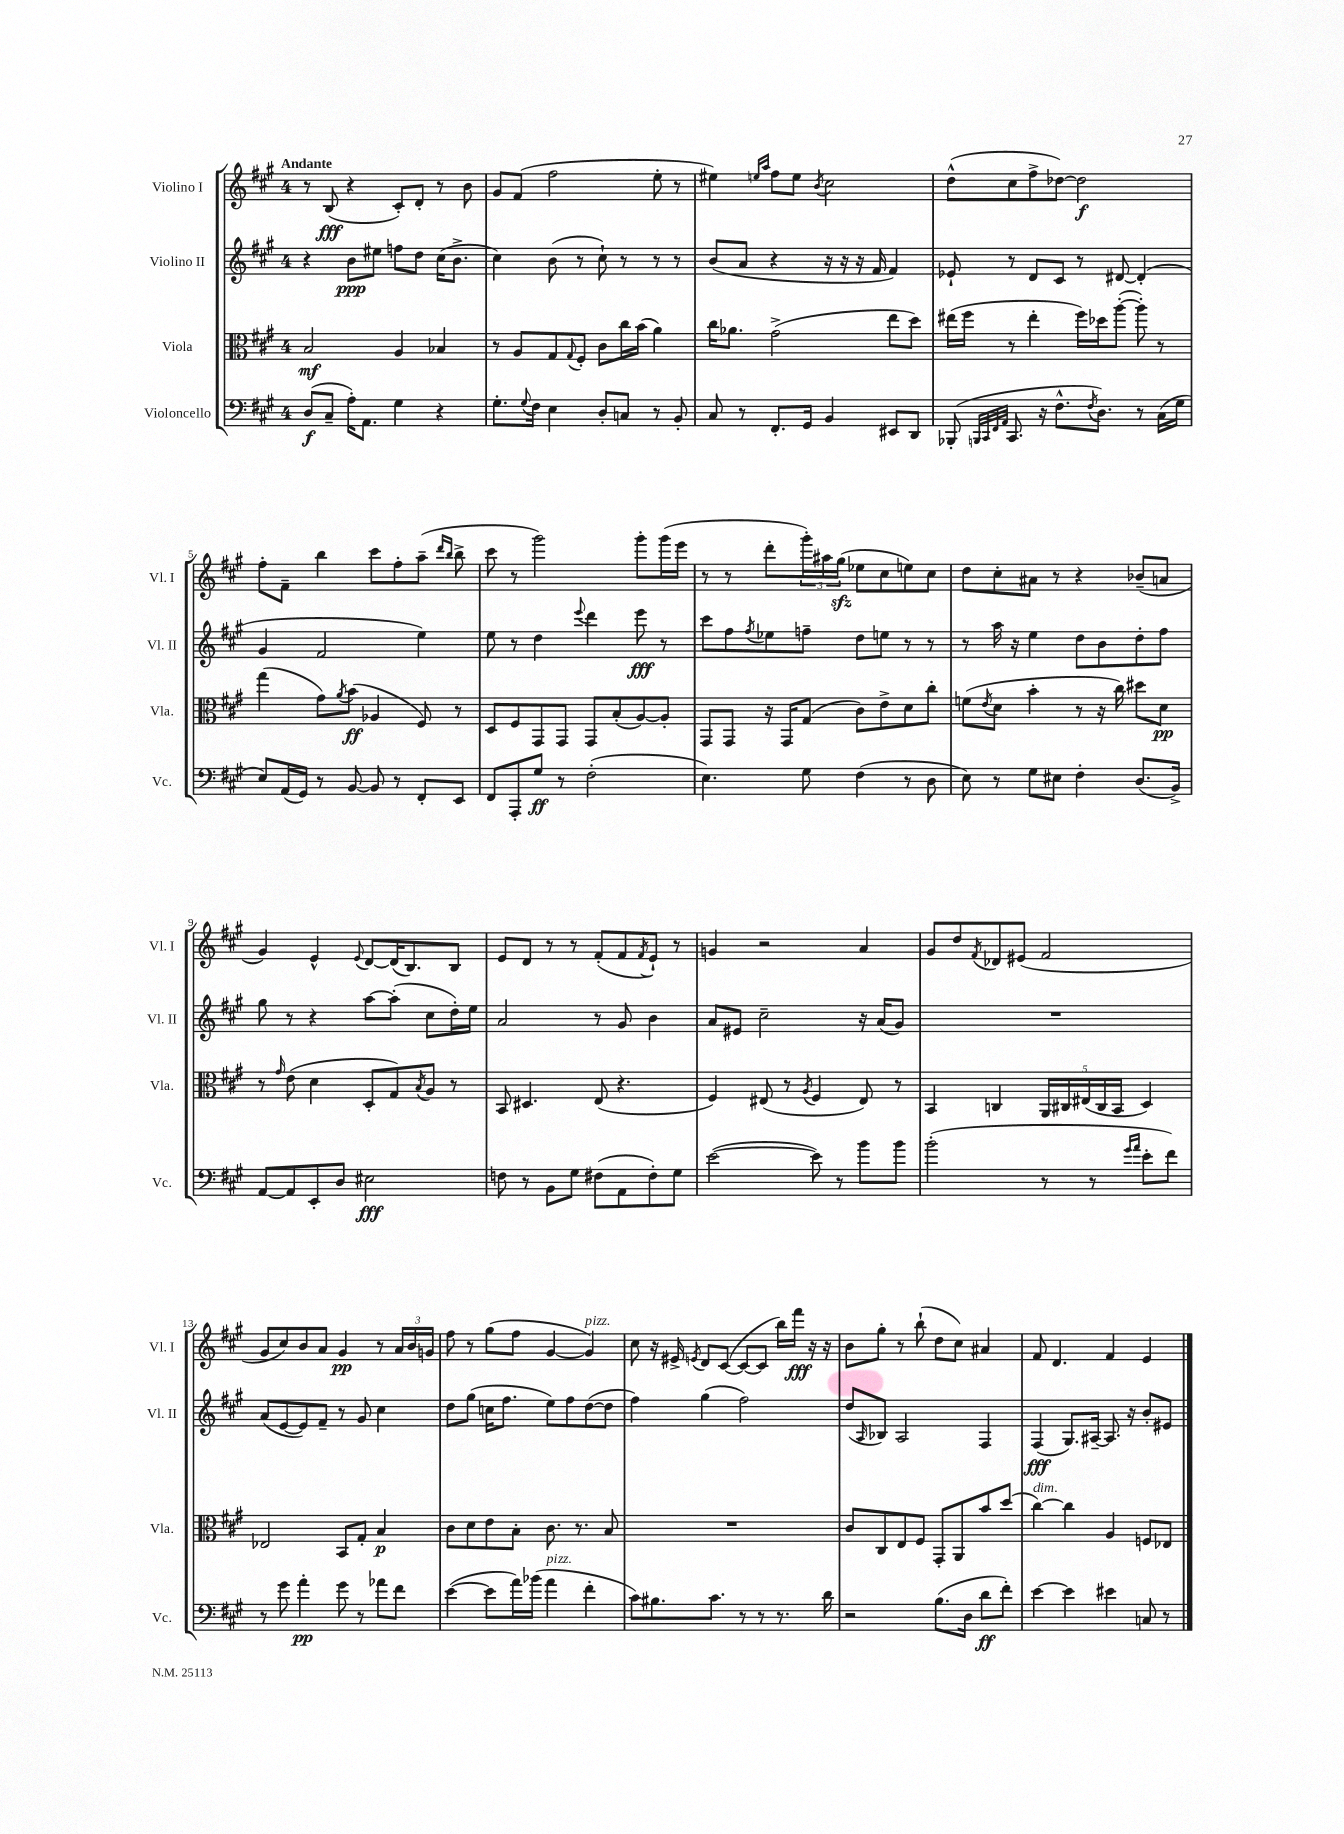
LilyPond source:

<<
\new StaffGroup <<
\new Staff = "s0" \with { instrumentName = "Violino I" shortInstrumentName = "Vl. I" } {
    \clef treble \key a \major \once \override Staff.TimeSignature.style = #'single-digit \time 4/4 \tempo "Andante"
    r8 b8\fff( r4 cis'8-.) d'8-. r8 b'8 |
    gis'8 fis'8( fis''2 e''8-. r8 |
    eis''4) \grace { e''16 a''16 } fis''8 e''8 \acciaccatura { b'8 } cis''2 |
    d''8-^( cis''8 fis''8-> des''8~) des''2\f |
    fis''8-. fis'8-- b''4 cis'''8 fis''8-. a''8--( \grace { d'''16 b''16 } b''8-> |
    cis'''8 r8 gis'''2) gis'''8-. gis'''16( e'''16 |
    r8 r8 d'''8-. \tuplet 3/2 { gis'''16-.) ais''16 gis''16\sfz( } ees''8 cis''8 e''8) cis''8 |
    d''8 cis''8-. ais'8 r8 r4 bes'8--( a'8 |
    gis'4) e'4-^ \appoggiatura { e'8 } d'8~ d'16( b8.) b8 |
    e'8 d'8 r8 r8 fis'8-.( fis'8 \acciaccatura { fis'8 } e'8-!) r8 |
    g'4 r2 a'4 |
    gis'8 d''8 \acciaccatura { fis'8 } des'8 eis'8( fis'2 |
    gis'8 cis''8) b'8 a'8 gis'4\pp r8 \tuplet 3/2 { a'16 b'16 g'16 } |
    fis''8 r8 gis''8( fis''8 gis'4~ gis'4^\markup { \italic "pizz." }) |
    cis''8 r16 eis'16-> \acciaccatura { e'8 } d'8 cis'8~( cis'8~ cis'8 b''16) fis'''16\fff r16 r16 |
    b'8 gis''8-. r8 b''8-!( d''8 cis''8) ais'4 |
    fis'8 d'4. fis'4 e'4 \bar "|." |
}
\new Staff = "s1" \with { instrumentName = "Violino II" shortInstrumentName = "Vl. II" } {
    \clef treble \key a \major \once \override Staff.TimeSignature.style = #'single-digit \time 4/4
    r4 b'8\ppp eis''8 f''8 d''8 cis''16( b'8.-> |
    cis''4) b'8( r8 cis''8-!) r8 r8 r8 |
    b'8( a'8 r4 r16 r16 r16 fis'16 fis'4) |
    ees'8-! r8 d'8 cis'8 r8 dis'8~ dis'4-.( |
    gis'4 fis'2 e''4) |
    e''8 r8 d''4 \appoggiatura { e'''8 } d'''4 e'''8\fff r8 |
    cis'''8 fis''8 \acciaccatura { fis''8 } ees''8 f''8-- d''8 e''8 r8 r8 |
    r8 a''16 r16 e''4 d''8 b'8 d''8-. fis''8 |
    gis''8 r8 r4 a''8~ a''8-.( cis''8 d''16-.) e''16 |
    a'2 r8 gis'8 b'4 |
    a'8 eis'8 cis''2-- r16 a'16( gis'8) |
    R1 |
    a'8( e'8~ e'8) fis'8-- r8 gis'8 cis''4 |
    d''8 gis''8( c''16 fis''8. e''8) fis''8 d''8~( d''8 |
    fis''4) gis''4( fis''2) |
    d''8( \grace { a16 } bes8) a2 fis4 |
    fis4\fff( gis8.) ais16~-- ais8. r16 b'8-. eis'8 \bar "|." |
}
\new Staff = "s2" \with { instrumentName = "Viola" shortInstrumentName = "Vla." } {
    \clef alto \key a \major \once \override Staff.TimeSignature.style = #'single-digit \time 4/4
    b2\mf a4 bes4 |
    r8 a8 gis8 \appoggiatura { gis8 } fis8-. cis'8 cis''16 b'16( a'4) |
    cis''16 aes'8. gis'2->( e''8 d''8) |
    eis''16( fis''16 r8 eis''4-. fis''16) des''16 a''8~-.( a''8-.) r8 |
    gis''4( gis'8) \acciaccatura { a'8 } b'8\ff( aes4 fis8) r8 |
    d8 fis8 gis,8 gis,8 gis,8 b8-.( a8~) a8-. |
    gis,8 gis,8 r16 gis,16 gis8( cis'8) e'8-> d'8 cis''8-. |
    f'8( \acciaccatura { e'8 } d'8 b'4-. r8 r16 cis''16) dis''8 d'8\pp |
    r8 \grace { gis'16 } e'8( d'4 d8-. gis8) \acciaccatura { b8 } a8 r8 |
    b,8 dis4. e8( r4. |
    fis4) eis8( r8 \acciaccatura { a8 } fis4 eis8) r8 |
    b,4 c4 \tuplet 5/4 { a,16 cis16 eis16( cis16 b,16 } d4) |
    ees2 b,8 gis8-. b4\p |
    cis'8 d'8 e'8 b8-. cis'8. r8. b8 |
    R1 |
    cis'8 cis8 e8 fis8 gis,8-. a,8 b'8 d''8( |
    cis''4~^\markup { \italic "dim." }) cis''4 a4 f8 ees8 \bar "|." |
}
\new Staff = "s3" \with { instrumentName = "Violoncello" shortInstrumentName = "Vc." } {
    \clef bass \key a \major \once \override Staff.TimeSignature.style = #'single-digit \time 4/4
    d8\f( cis8-- a16-.) a,8. gis4 r4 |
    gis8.-. \appoggiatura { gis8 } fis16 e4 d8-. c8 r8 b,8-. |
    cis8 r8 fis,8.-. gis,16 b,4 eis,8 d,8 |
    bes,,8-.( \grace { b,,32 cis,32 fis,32 a,32 } cis,8. r16 fis8.-^ \acciaccatura { fis8 } d8.) r8 cis16( gis16 |
    e8) a,16( gis,16) r8 b,8~ b,8 r8 fis,8-. e,8 |
    fis,8 a,,8-. gis8\ff r8 fis2-.( |
    e4.) gis8 fis4( r8 d8 |
    e8) r8 gis8 eis8 fis4-. d8.( b,16->) |
    a,8~ a,8 e,8-. d8 eis2\fff |
    f8 r8 b,8 gis8 fis8( a,8 fis8-.) gis8 |
    e'2~( e'8) r8 b'8 b'8 |
    b'2-.( r8 r8 \grace { gis'16 a'16 } e'8-. fis'8) |
    r8 gis'8 a'4-.\pp gis'8 r8 aes'8 fis'8 |
    e'4~( e'8 a'16) bes'16( a'4^\markup { \italic "pizz." } fis'4-. |
    cis'8) bis8. cis'8. r8 r8 r8. d'16 |
    r2 b8.( d16 d'8\ff fis'8-.) |
    e'4~ e'4 eis'4 c8 r8 \bar "|." |
}
>>
>>
